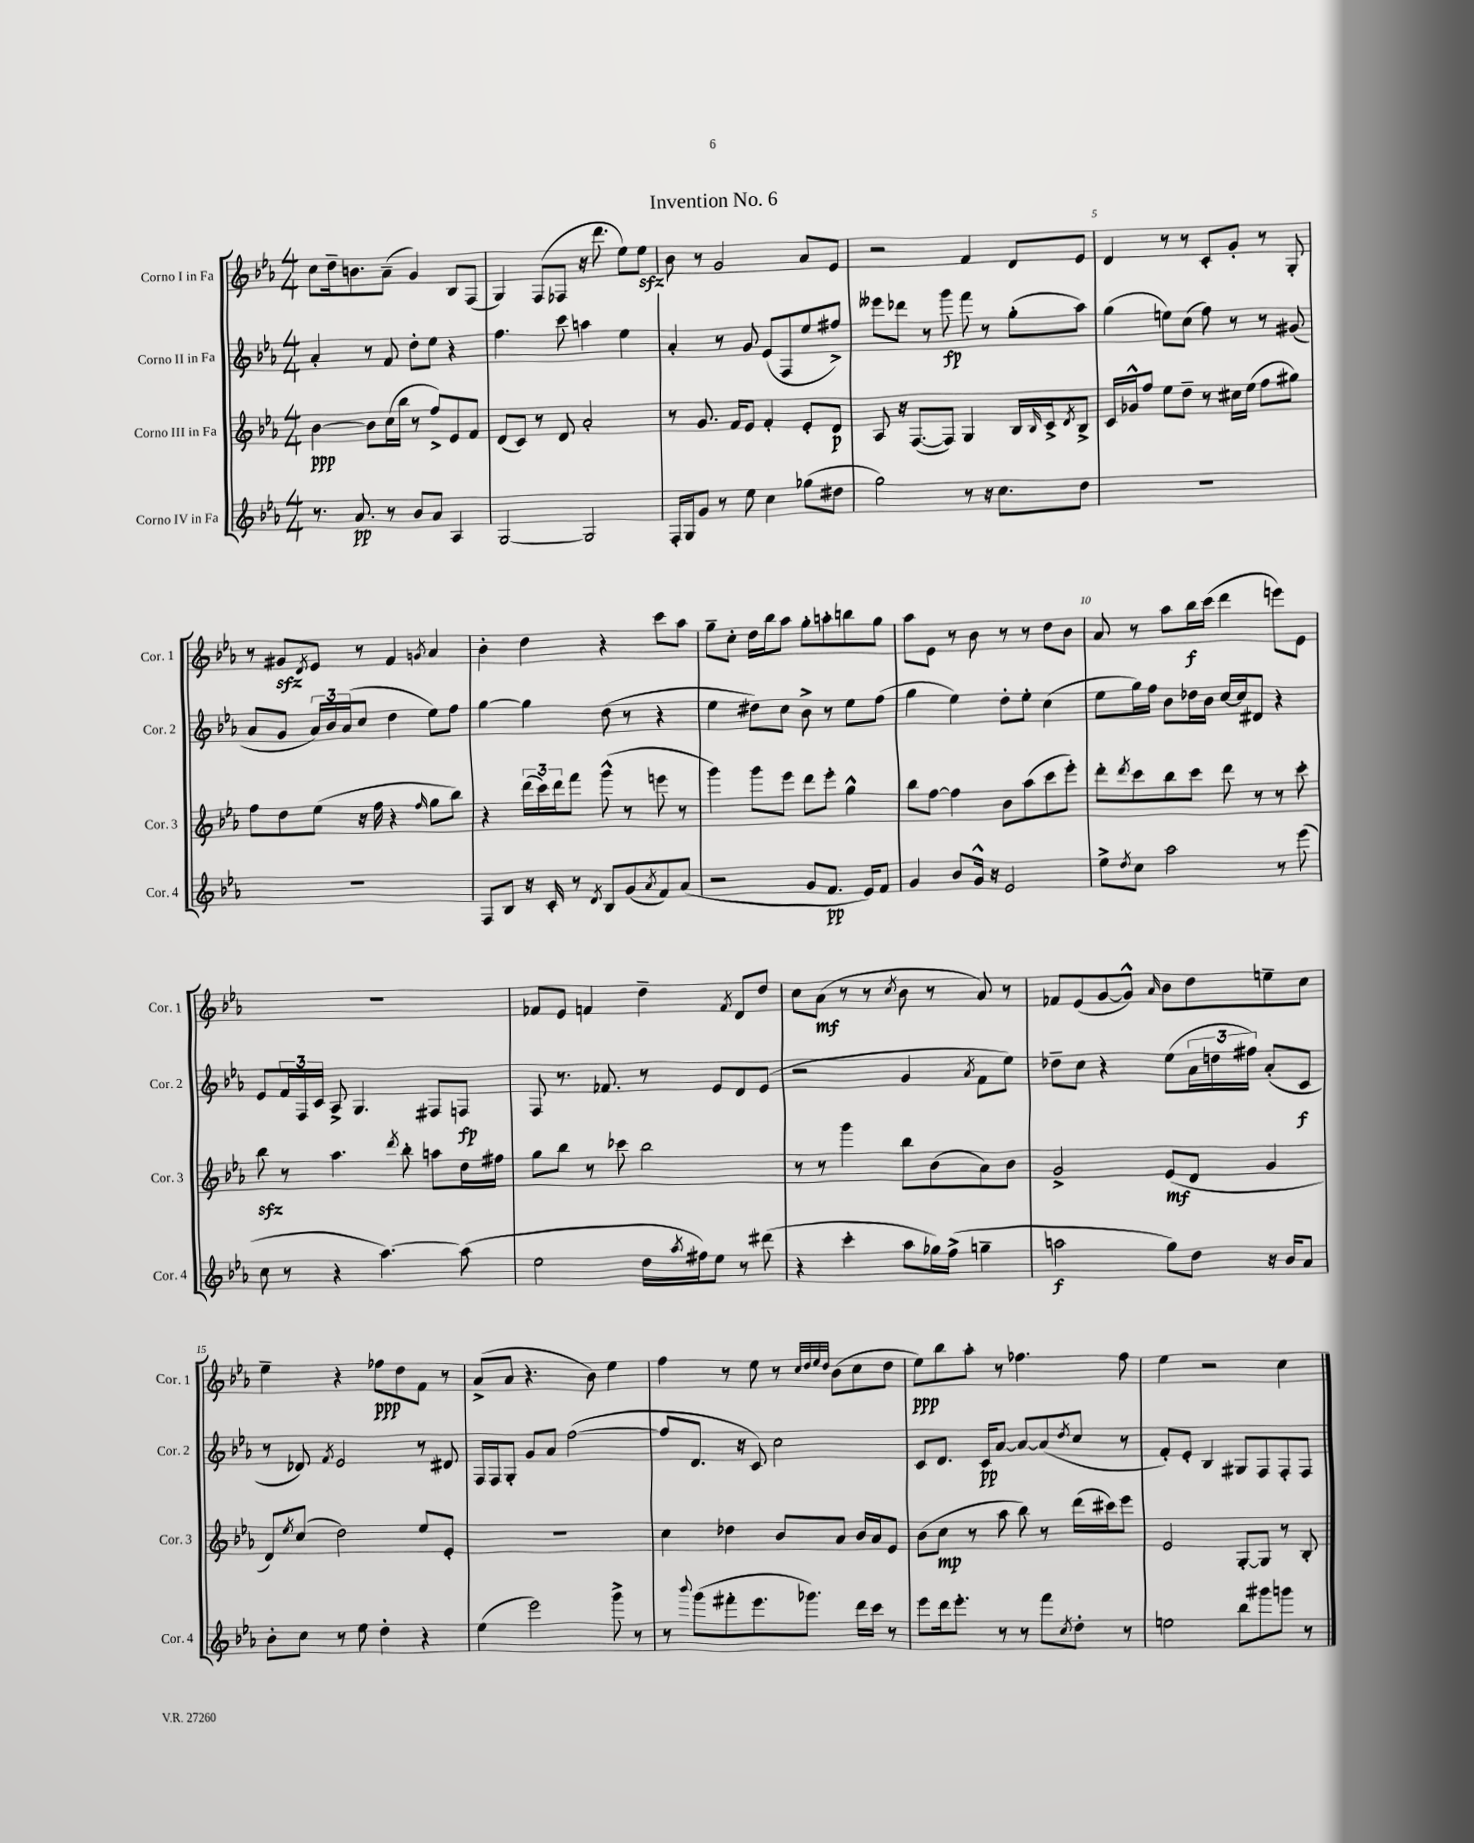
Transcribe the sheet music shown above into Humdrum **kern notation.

**kern	**dynam	**kern	**dynam	**kern	**dynam	**kern	**dynam
*part4	*part4	*part3	*part3	*part2	*part2	*part1	*part1
*staff4	*staff4	*staff3	*staff3	*staff2	*staff2	*staff1	*staff1
*I"Corno IV in Fa	*	*I"Corno III in Fa	*	*I"Corno II in Fa	*	*I"Corno I in Fa	*
*I'Cor. 4	*	*I'Cor. 3	*	*I'Cor. 2	*	*I'Cor. 1	*
*clefG2	*	*clefG2	*	*clefG2	*	*clefG2	*
*k[b-e-a-]	*	*k[b-e-a-]	*	*k[b-e-a-]	*	*k[b-e-a-]	*
*M4/4	*	*M4/4	*	*M4/4	*	*M4/4	*
=1	=1	=1	=1	=1	=1	=1	=1
8.r	.	[4b-\	ppp	4a-'/	.	8cc\L	.
.	.	.	.	.	.	16dd~\k	.
8.a-/	pp	.	.	.	.	8.bn\	.
.	.	8b-\L]	.	8r	.	.	.
8r	.	(16cc\L	.	8f/	.	(8a-~\J	.
.	.	16bb-\JJ	.	.	.	.	.
8b-/L	.	8r	.	8dd'\L	.	4g/)	.
8a-/J	.	8ff^/L)	.	8ee-\J	.	.	.
4A-/	.	8e-/	.	4r	.	8B-/L	.
.	.	8f/J	.	.	.	(8F/J	.
=2	=2	=2	=2	=2	=2	=2	=2
[2G/	.	(8d/L	.	4.ff\	.	4G/)	.
.	.	8c/J)	.	.	.	.	.
.	.	8r	.	.	.	(8F/L	.
.	.	8d/	.	8ccc\	.	8F-X/J	.
2G/]	.	2a-'/	.	4aan\	.	16r	.
.	.	.	.	.	.	8.ddd\	.
.	.	.	.	4ee-\	.	8ee-\L)	.
.	.	.	.	.	.	8ee-zz\J	.
=3	=3	=3	=3	=3	=3	=3	=3
16F'/LL	.	8r	.	4a-'/	.	8b-\	.
16G/J	.	.	.	.	.	.	.
8g/J	.	8.g/	.	.	.	8r	.
8r	.	.	.	8r	.	2g/	.
.	.	16f/KL	.	.	.	.	.
8ee-\	.	8e-/J	.	8g/	.	.	.
4cc\	.	4f'/	.	(8e-/L	.	.	.
.	.	.	.	8F/	.	.	.
(8gg-X\L	.	8e-'/L	.	8ee-/	.	8a-/L	.
8dd#X\J	.	8d/J	p	8ff#X^/J)	.	8e-/J	.
=4	=4	=4	=4	=4	=4	=4	=4
2gg\)	.	8A-/	.	8eee--X\L	.	2r	.
.	.	16r	.	8ddd-X\J	.	.	.
.	.	([8.F/L	.	.	.	.	.
.	.	.	.	8r	.	.	.
.	.	8F/J])	.	8ggg\	fp	.	.
8r	.	4G/	.	8fff\	.	4f/	.
16r	.	.	.	8r	.	.	.
8.cc\L	.	.	.	.	.	.	.
.	.	16B-/LL	.	(8gg'\L	.	8d/L	.
.	.	16qqB-/	.	.	.	.	.
.	.	16c^/J	.	.	.	.	.
.	.	8qd/	.	.	.	.	.
8dd\J	.	8B-^/J	.	8aa-\J)	.	8e-/J	.
=5	=5	=5	=5	=5	=5	=5	=5
1r	.	16c/LL	.	(4gg\	.	4d/	.
.	.	16g-X^^/J	.	.	.	.	.
.	.	8ff/J	.	.	.	.	.
.	.	8ee-\L	.	8een\L)	.	8r	.
.	.	8dd~\J	.	(8cc\J	.	8r	.
.	.	8r	.	8ff\)	.	8c'/L	.
.	.	16cc#X\LL	.	8r	.	8g'/J	.
.	.	(16ee-\JJ	.	.	.	.	.
.	.	8ff\L	.	8r	.	8r	.
.	.	8gg#X\J)	.	(8g#X/	.	8G'/	.
!!LO:LB:g=z
=6	=6	=6	=6	=6	=6	=6	=6
1r	.	8ff\L	.	8a-/L	.	8r	.
.	.	8dd\	.	8g/J	.	8g#Xzz/L	.
.	.	.	.	.	.	8qd/	.
.	.	(8ee-\J	.	24a-/LL)	.	8e-/J	.
.	.	.	.	24b-/	.	.	.
.	.	.	.	(24a-/J	.	.	.
.	.	16r	.	8cc/J	.	8r	.
.	.	16ff\	.	.	.	.	.
.	.	4r	.	4dd\	.	4f/	.
.	.	16qqff/	.	.	.	8qgn/	.
.	.	8gg\L	.	8ee-\L)	.	4a-/	.
.	.	8bb-\J)	.	8ff\J	.	.	.
=7	=7	=7	=7	=7	=7	=7	=7
8F/L	.	4r	.	[4gg\	.	4b-'\	.
8B-/J	.	.	.	.	.	.	.
16r	.	(24ddd\LL	.	4gg\]	.	4dd\	.
.	.	24ccc\)	.	.	.	.	.
16c'/	.	.	.	.	.	.	.
.	.	24ddd\J	.	.	.	.	.
8r	.	8fff\J	.	.	.	.	.
8qd/	.	.	.	.	.	.	.
8B-/L	.	(8ggg^^\	.	(8dd\	.	4r	.
(8g/	.	8r	.	8r	.	.	.
8qa-/	.	.	.	.	.	.	.
8f/)	.	8eeen\	.	4r	.	8ccc\L	.
(8a-/J	.	8r	.	.	.	8aa-\J	.
=8	=8	=8	=8	=8	=8	=8	=8
2r	.	4ggg\)	.	4ee-\	.	8gg~\L	.
.	.	.	.	.	.	8cc'\J	.
.	.	8ggg\L	.	8dd#X\L)	.	16dd\LL	.
.	.	.	.	.	.	16bb-\J	.
.	.	8eee-\J	.	8cc\J	.	8aa-\J	.
8g/L	.	8ddd\L	.	8b-^\	.	8gg'\L	.
8.f/J	pp	8eee-'\J	.	8r	.	8aan'\	.
.	.	4gg^^\	.	8ee-\L	.	8bbn\	.
16e-/KL)	.	.	.	.	.	.	.
8f/J	.	.	.	(8ff\J	.	8gg\J	.
=9	=9	=9	=9	=9	=9	=9	=9
4g/	.	8bb-\L	.	4gg\	.	8aa-\L	.
.	.	[8ff\J	.	.	.	8e-\J	.
8b-/L	.	4ff\]	.	4ee-\)	.	8r	.
16g^^/Jk	.	.	.	.	.	8b-\	.
16r	.	.	.	.	.	.	.
2e-/	.	8b-\L	.	8dd'\L	.	8r	.
.	.	(8aa-\	.	8ee-'\J	.	8r	.
.	.	8ccc\	.	(4cc\	.	8dd\L	.
.	.	8eee-'\J)	.	.	.	8b-\J	.
=10	=10	=10	=10	=10	=10	=10	=10
8ee-^\L	.	8ddd'\L	.	8ee-\L	.	8a-/	.
8qdd/	.	8qddd/	.	.	.	.	.
8cc\J	.	8ccc\	.	16gg\L)	.	8r	.
.	.	.	.	16ff\JJ	.	.	.
2aa-\	.	8bb-\	.	8b-\L	.	8aa-\L	.
.	.	8ccc\J	.	16dd-X\L	.	16bb-\L	f
.	.	.	.	16b-\JJ	.	(16ccc\JJ	.
.	.	8ddd\	.	[16cc/LL	.	4ddd\	.
.	.	.	.	16cc/J]	.	.	.
.	.	8r	.	8d#X/J	.	.	.
8r	.	8r	.	4r	.	8eeen\L)	.
(8eee-\	.	8ccc'\	.	.	.	8e-\J	.
!!LO:LB:g=z
=11	=11	=11	=11	=11	=11	=11	=11
8cc\	.	8bb-zz\	.	8e-/L	.	1r	.
8r	.	8r	.	24f/L	.	.	.
.	.	.	.	24F/	.	.	.
.	.	.	.	24c/JJ	.	.	.
4r	.	4.aa-\	.	8A-^/	.	.	.
.	.	.	.	4.G/	.	.	.
[4.aa-\)	.	.	.	.	.	.	.
.	.	8qddd/	.	.	.	.	.
.	.	8bb-'\	.	.	.	.	.
.	.	8aan\L	.	8F#X/L	.	.	.
(8aa-\]	.	16dd\L	.	8Fn/J	fp	.	.
.	.	16ff#X\JJ	.	.	.	.	.
=12	=12	=12	=12	=12	=12	=12	=12
2ee-\	.	8gg\L	.	8F/	.	8f-X/L	.
.	.	8bb-\J	.	8.r	.	8e-/J	.
.	.	8r	.	.	.	4fn/	.
.	.	.	.	8.f-X/	.	.	.
.	.	8ccc-X\	.	.	.	.	.
16dd\LL	.	2bb-\	.	8r	.	4dd~\	.
8qaa-/	.	.	.	.	.	.	.
16ff#X\J)	.	.	.	.	.	.	.
8ee-\J	.	.	.	8e-/L	.	.	.
.	.	.	.	.	.	8qf/	.
8r	.	.	.	8d/	.	8d/L	.
(8ddd#X\	.	.	.	(8e-/J	.	8dd/J	.
=13	=13	=13	=13	=13	=13	=13	=13
4r	.	8r	.	2r	.	8cc\L	.
.	.	8r	.	.	.	(8a-\J	mf
4ccc'\	.	4ggg\	.	.	.	8r	.
.	.	.	.	.	.	8r	.
.	.	.	.	.	.	8qcc/	.
8aa-\L	.	8bb-\L	.	4g/	.	8b-\	.
16gg-X\L)	.	(8b-\	.	.	.	8r	.
(16ff^\JJ	.	.	.	.	.	.	.
.	.	.	.	8qa-/	.	.	.
4ggn~\	.	8a-\)	.	8f\L	.	8a-/)	.
.	.	8b-\J	.	8ee-\J)	.	8r	.
=14	=14	=14	=14	=14	=14	=14	=14
2aan\	f	2g^/	.	8dd-X~\L	.	8f-X/L	.
.	.	.	.	8cc\J	.	(8e-/	.
.	.	.	.	4r	.	[8g/	.
.	.	.	.	.	.	8g^^/J])	.
.	.	.	.	.	.	16qqa-/	.
8gg\L)	.	(8e-/L	mf	(8ee-\L	.	8b-\L	.
8dd\J	.	8d/J	.	24a-\L	.	8dd\	.
.	.	.	.	24ddn\	.	.	.
.	.	.	.	24ff#X\JJ)	.	.	.
16r	.	4g/	.	(8a-'/L	.	8een~\	.
16b-/KL	.	.	.	.	.	.	.
8a-/J	.	.	.	8c/J	f	8cc\J	.
!!LO:LB:g=z
=15	=15	=15	=15	=15	=15	=15	=15
8b-'\L	.	8d/L)	.	8r	.	4ee-~\	.
.	.	8qee-/	.	.	.	.	.
8cc\J	.	(8cc/J	.	8d-X/)	.	.	.
.	.	.	.	8qf/	.	.	.
8r	.	2dd\)	.	2e-/	.	4r	.
8ee-\	.	.	.	.	.	.	.
4dd'\	.	.	.	.	.	8ff-X\L	ppp
.	.	.	.	.	.	8dd\	.
4r	.	8ee-/L	.	8r	.	8f\J	.
.	.	8e-'/J	.	8d#X/	.	8r	.
=16	=16	=16	=16	=16	=16	=16	=16
(4ee-\	.	1r	.	16F/LL	.	(8a-^/L	.
.	.	.	.	16F/J	.	.	.
.	.	.	.	8G'/J	.	8a-/J	.
2eee-\)	.	.	.	8g/L	.	4.r	.
.	.	.	.	8a-/J	.	.	.
.	.	.	.	([2ff\	.	.	.
.	.	.	.	.	.	8b-\)	.
8ggg^\	.	.	.	.	.	4ee-\	.
8r	.	.	.	.	.	.	.
=17	=17	=17	=17	=17	=17	=17	=17
8r	.	4cc\	.	8ff/L]	.	4ff\	.
8qqbbb-/	.	.	.	.	.	.	.
(8ggg\L	.	.	.	8.d/J	.	.	.
8fff#X'\	.	4dd-X\	.	.	.	8r	.
.	.	.	.	16r	.	.	.
8.eee-\	.	.	.	8c/)	.	8ee-\	.
.	.	8b-/L	.	2cc\	.	8r	.
8.ggg-X\J)	.	.	.	.	.	.	.
.	.	.	.	.	.	32qqcc/LLL	.
.	.	.	.	.	.	32qqdd/	.
.	.	.	.	.	.	32qqee-/	.
.	.	.	.	.	.	32qqdd/JJJ	.
.	.	8a-/J	.	.	.	(8b-\L	.
16ddd\LL	.	16b-/LL	.	.	.	8cc\	.
16ccc\JJ	.	16a-/J	.	.	.	.	.
8r	.	8e-/J	.	.	.	8dd\J	.
=18	=18	=18	=18	=18	=18	=18	=18
8eee-\L	.	(8b-\L	.	8c/L	.	8ee-\L)	ppp
16ddd\k	.	8cc\J	mp	8.d/J	.	8bb-\	.
8.eee-'\J	.	.	.	.	.	.	.
.	.	8r	.	.	.	8aa-'\J	.
.	.	.	.	16c/KL	pp	.	.
8r	.	8aa-\	.	[8a-/J	.	8r	.
8r	.	8bb-\)	.	8a-/L_	.	4.ff-X\	.
8fff\L	.	8r	.	(8a-/]	.	.	.
8qcc/	.	.	.	8qdd/	.	.	.
8dd'\J	.	(16ddd\LL	.	8cc/J	.	.	.
.	.	16ccc#X\J)	.	.	.	.	.
8r	.	8eee-\J	.	8r	.	8ff-\	.
=19	=19	=19	=19	=19	=19	=19	=19
2een\	.	2e-/	.	8f'/L)	.	4ee-\	.
.	.	.	.	8e-'/J	.	.	.
.	.	.	.	4B-/	.	2r	.
8bb-\L	.	[8G'/L	.	8G#X/L	.	.	.
8ggg#X\	.	8G/J]	.	8F/	.	.	.
8gggn\J	.	8r	.	8F'/	.	4cc\	.
8r	.	8B-'/	.	8F/J	.	.	.
==	==	==	==	==	==	==	==
*-	*-	*-	*-	*-	*-	*-	*-
